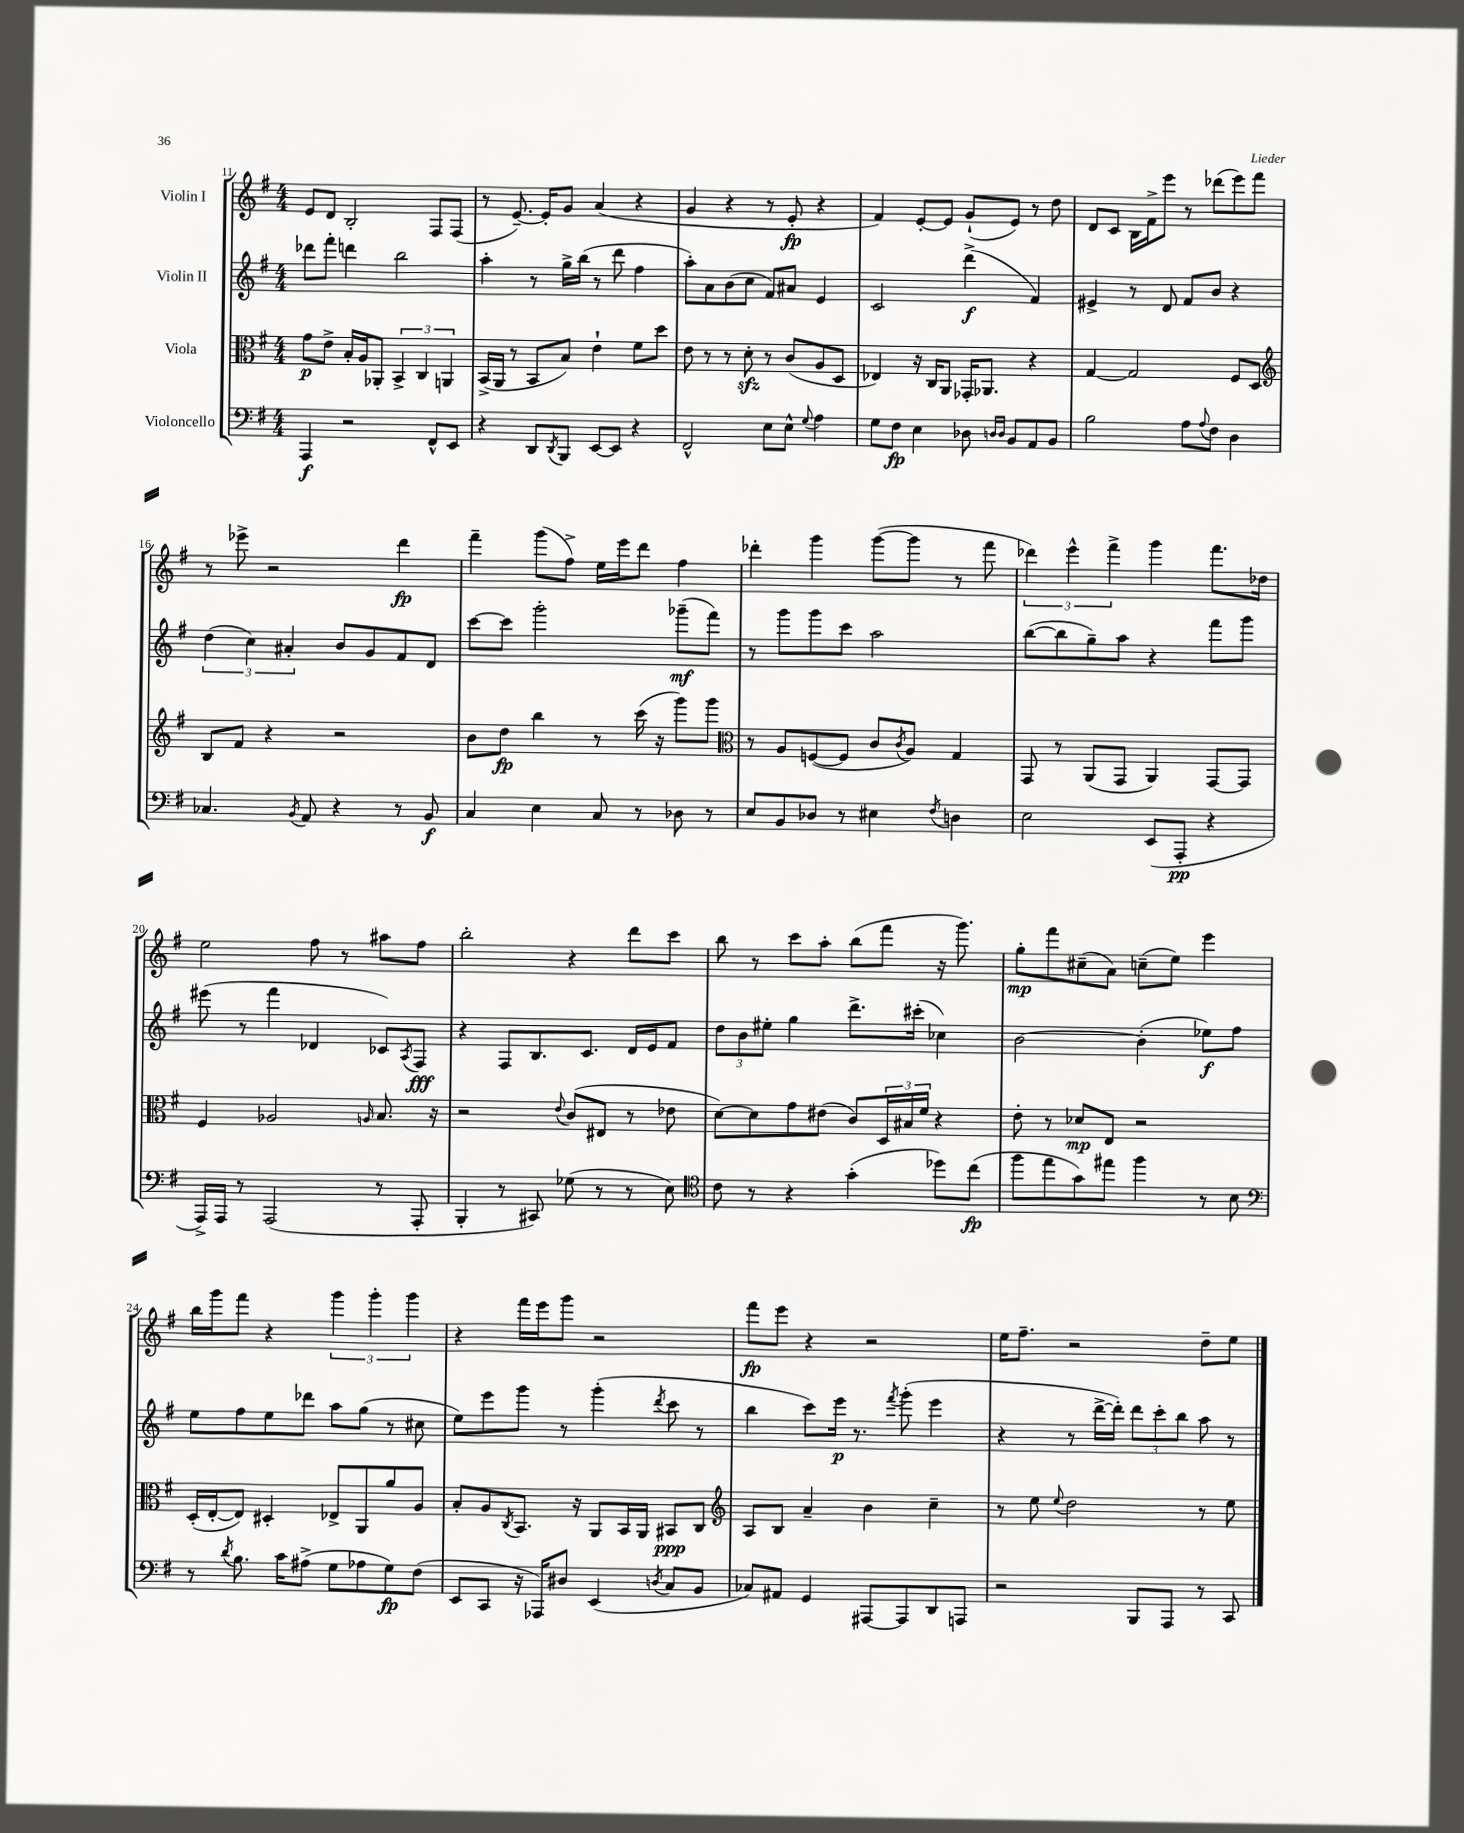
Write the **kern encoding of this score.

**kern	**kern	**kern	**kern
*staff4	*staff3	*staff2	*staff1
*clefF4	*clefC3	*clefG2	*clefG2
*k[f#]	*k[f#]	*k[f#]	*k[f#]
*M4/4	*M4/4	*M4/4	*M4/4
4AAA	8g	8ddd-	8e
.	8e^	8fff#'	8d
2r	16B'	4ddd	2B'
.	16A	.	.
.	8AA-'	.	.
.	6BB^	2bb	.
.	6C	.	.
8FF#^^	.	.	8F#
.	6AA	.	.
8EE	.	.	(8F#
=	=	=	=
4r	(16BB^	4aa'	8r
.	16AA	.	.
.	8r	.	[8.e~)
8DD	8BB	8r	.
.	.	.	16e']
8qDD	.	.	.
8BBB	8B)	16gg^	8g
.	.	(16bb	.
[8EE	4e`	8r	(4a
8EE]	.	8ddd	.
4r	8f#	4ff#	4r
.	8dd	.	.
=	=	=	=
2FF#^^	8e	8aa')	4g
.	8r	8a	.
.	8r	(8b	4r
.	8d'	8cc	.
8E	8r	8f#)	8r
8E^^	(8c	8a#	8e'
8qqG	.	.	.
4A	8A	4e	4r
.	8D	.	.
=	=	=	=
8G	4E-)	2c	4f#)
8F#	.	.	.
4E	16r	.	[8e'
.	16C	.	.
.	8AA	.	8e]
8D-	16GG-'	(4ddd^	(8g`
.	8.AA-	.	.
16qqD	.	.	.
16qqD	.	.	.
8BB	.	.	8e)
8AA	4r	4f#)	8r
8BB	.	.	8dd
=	=	=	=
2B	[4G	4e#^	8d
.	.	.	8c
.	2G]	8r	16B
.	.	.	16f#^
.	.	8d	8eee
8A	.	8f#	8r
8qqA	.	.	.
8F#	.	8b	(8ddd-
4D	8F#	4r	8eee)
.	8D	.	8fff#
=	=	=	=
*	*clefG2	*	*
4.C-	8B	(6dd	8r
.	8f#	.	8eee-^
.	.	6cc)	.
.	4r	.	2r
.	.	6a#'	.
8qBB	.	.	.
8AA	.	.	.
4r	2r	8b	.
.	.	8g	.
8r	.	8f#	4ddd
8BB	.	8d	.
=	=	=	=
4C	8b	[8ccc	4fff#~
.	8dd	8ccc]	.
4E	4bb	2ggg'	(8ggg
.	.	.	8ff#^)
8C	8r	.	16ee
.	.	.	16eee
8r	(16ccc	.	8ddd
.	16r	.	.
8D-	8ggg)	(8ggg-~	4ff#
8r	8ggg	8fff#)	.
=	=	=	=
*	*clefC3	*	*
8E	8r	8r	4ddd-'
8BB	8A	8ggg	.
8D-	([8F	8ggg	4ggg
8r	8F]	8ccc	.
4E#	8c	2aa	([8ggg
.	8qc	.	.
.	8A)	.	8ggg]
8qF#	.	.	.
4D	4G	.	8r
.	.	.	8fff#
=	=	=	=
2E	8GG	([8bb	6ddd-)
.	8r	8bb]	.
.	.	.	6eee^^
.	(8AA	8gg~)	.
.	.	.	6fff#^
.	8GG	8aa	.
(8EE	4AA)	4r	4ggg
8AAA'	.	.	.
4r	[8GG	8fff#	8.fff#
.	8GG]	8ggg	.
.	.	.	16dd-
=	=	=	=
16AAA^)	4F#	(8eee#	2ee
16AAA	.	.	.
8r	.	8r	.
(2AAA	2A-	4fff#	.
.	.	4d-	8ff#
.	.	.	8r
.	16qqA	.	.
8r	8.B	8c-)	8aa#
.	.	8qA	.
8AAA'	.	8F#	8ff#
.	16r	.	.
=	=	=	=
4BBB'	2r	4r	2bb'
8r	.	8F#	.
8CC#)	.	8.B	.
.	8qqe	.	.
(8G-	(8c	.	4r
.	.	8.c	.
8r	8E#	.	.
8r	8r	16d	8ddd
.	.	16e	.
8E)	8e-	8f#	8ccc
=	=	=	=
*clefC4	*	*	*
8c	[8d)	12dd	8bb
.	.	12b	.
8r	8d]	.	8r
.	.	12ee#'	.
4r	8g	4gg	8ccc
.	(8e#	.	8aa'
(4g'	8c)	8.ddd^	(8bb
.	24D	.	8fff#
.	24B#	.	.
.	.	(16ccc#'	.
.	24f#	.	.
8dd-)	4r	4cc-)	16r
.	.	.	8.ggg)
(8cc	.	.	.
=	=	=	=
8ff#	8e'	[2b	8gg'
8ee	8r	.	8fff#
8g)	8d-	.	(8cc#~
8ee#	8E	.	8a)
4ff#	2r	(4b']	(8cc~
.	.	.	8ee)
8r	.	8ee-)	4eee
8B	.	8ff#	.
=	=	=	=
*clefF4	*	*	*
8r	(16D'	8ee	16bb
.	[16E'	.	16ggg
8qd	.	.	.
8.B	8E])	8ff#	8fff#
.	4D#'	8ee	4r
16c	.	.	.
(8A#^	.	8ddd-	.
8G	8E-^	8aa	6ggg
8A-	8AA	(8gg	.
.	.	.	6ggg'
8G)	8a	8r	.
.	.	.	6ggg
(8F#	8A	8cc#	.
=	=	=	=
8EE	8B'	8ee)	4r
8CC	8A	8eee	.
.	8qC	.	.
16r	8.BB	8ggg	16fff#
16AAA-)	.	.	16eee
8D#	.	8r	8ggg
.	16r	.	.
(4EE	8AA	(4ggg'	2r
.	16BB	.	.
.	16AA	.	.
8qD	.	8qddd	.
8C	8BB#	8ccc	.
8BB	8C	8r	.
=	=	=	=
*	*clefG2	*	*
8C-)	8A	4bb	8fff#
8AA#	8B	.	8eee
4GG	4a~	8ccc)	4r
.	.	16eee	.
.	.	8.r	.
[8AAA#	4b	.	2r
.	.	8qfff#	.
8AAA#]	.	(8ggg'	.
8DD	4cc~	4eee	.
8AAA	.	.	.
=	=	=	=
2r	8r	4r	16ee
.	.	.	8.ff#~
.	8ee	.	.
.	8qqee	.	.
.	2dd	8r	2r
.	.	[16ddd^	.
.	.	16ddd'])	.
8BBB	.	12ddd	.
.	.	12ccc'	.
8AAA	.	.	.
.	.	12bb	.
8r	8r	8aa	8dd~
8CC	8ee	8r	8ee
==	==	==	==
*-	*-	*-	*-
